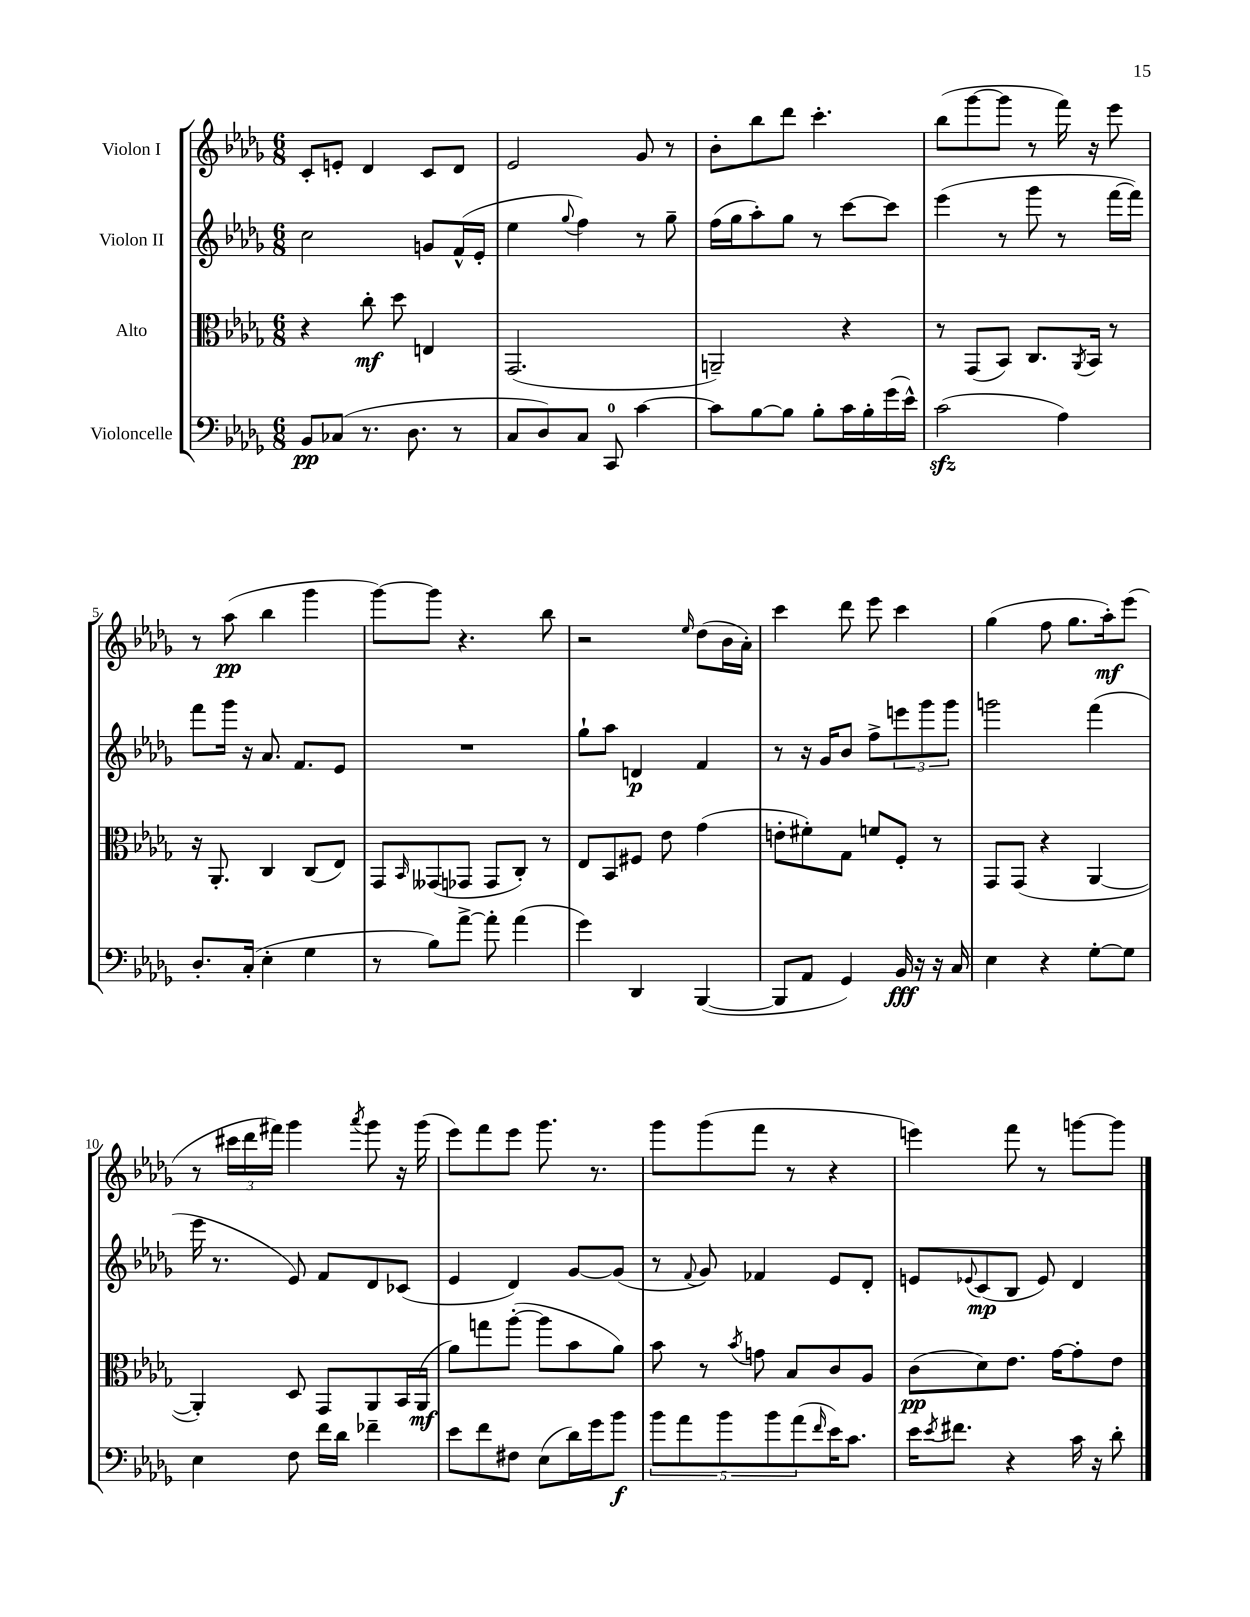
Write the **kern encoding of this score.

**kern	**kern	**kern	**kern
*staff4	*staff3	*staff2	*staff1
*clefF4	*clefC3	*clefG2	*clefG2
*k[b-e-a-d-g-]	*k[b-e-a-d-g-]	*k[b-e-a-d-g-]	*k[b-e-a-d-g-]
*M6/8	*M6/8	*M6/8	*M6/8
8BB-	4r	2cc	8c'
(8C-	.	.	8e'
8.r	8cc'	.	4d-
.	8dd-	.	.
8.D-	.	.	.
.	4E	8g	8c
8r	.	(16f^^	8d-
.	.	16e-'	.
=	=	=	=
8C	(2.GG-	4ee-	2e-
8D-)	.	.	.
.	.	8qqgg-	.
8C	.	4ff)	.
8CC	.	.	.
[4c	.	8r	8g-
.	.	8gg-~	8r
=	=	=	=
8c]	2AA~)	(16ff	8b-'
.	.	16gg-	.
[8B-	.	8aa-')	8bb-
8B-]	.	8gg-	8ddd-
8B-'	.	8r	4.ccc'
16c	4r	[8ccc	.
16B-'	.	.	.
(16g-	.	8ccc]	.
16e-^^)	.	.	.
=	=	=	=
(2c	8r	(4eee-	(8bb-
.	(8GG-	.	[8ggg-
.	8BB-)	8r	8ggg-]
.	8.C	8ggg-	8r
4A-)	.	8r	16fff)
.	8qAA-	.	.
.	16BB-	.	16r
.	8r	[16fff	8eee-
.	.	16fff])	.
=	=	=	=
8.D-'	16r	8fff	8r
.	8.AA-'	.	.
.	.	16ggg-	(8aa-
(16C'	.	16r	.
4E-'	4C	8.a-	4bb-
.	.	8.f	.
4G-	(8C	.	4ggg-
.	8E-)	8e-	.
=	=	=	=
8r	8GG-	2.r	[8ggg-)
.	16qqBB-	.	.
8B-)	(8GG--	.	8ggg-]
[8a-^	8GG-	.	4.r
8a-']	8GG-	.	.
(4a-	8C')	.	.
.	8r	.	8bb-
=	=	=	=
4g-)	8E-	8gg-`	2r
.	8BB-	8aa-	.
4DD-	8F#	4d	.
.	8e-	.	.
.	.	.	16qqee-
([4BBB-	(4g-	4f	(8dd-
.	.	.	16b-
.	.	.	16a-')
=	=	=	=
8BBB-]	8e'	8r	4ccc
8AA-	8f#')	16r	.
.	.	16g-	.
4GG-)	8G-	8b-	8ddd-
.	8f	8ff^	8eee-
16BB-	8F'	12eee	4ccc
16r	.	.	.
.	.	12ggg-	.
16r	8r	.	.
.	.	12ggg-	.
16C	.	.	.
=	=	=	=
4E-	8GG-	2ggg	(4gg-
.	(8GG-	.	.
4r	4r	.	8ff
.	.	.	8.gg-
[8G-'	[4AA-	(4fff	.
.	.	.	16aa-')
8G-]	.	.	(8eee-
=	=	=	=
4E-	4AA-'])	16eee-	8r
.	.	8.r	.
.	.	.	24ccc#
.	.	.	24ddd-
.	.	.	24fff#)
8F	8D-	8e-)	4ggg-
16f	8GG-	8f	.
16d-	.	.	.
.	.	.	8qaaa-
4f-~	8AA-	8d-	8ggg-
.	16BB-	(8c-	16r
.	(16AA-	.	(16ggg-
=	=	=	=
8e-	8a-)	4e-	8eee-)
8f	8gg	.	8fff
8F#	([8aa-'	4d-)	8eee-
(8E-	8aa-]	.	8.ggg-
16d-)	8b-	[8g-	.
16g-	.	.	8.r
8b-	8a-)	(8g-]	.
=	=	=	=
10b-	8b-	8r	8ggg-
10a-	.	.	.
.	.	8qqf	.
.	8r	8g-)	(8ggg-
10b-	.	.	.
.	8qb-	.	.
.	8g	4f-	8fff
10b-	.	.	.
.	8B-	.	8r
(10a-	.	.	.
16qqf	.	.	.
16e-)	8c	8e-	4r
8.c	.	.	.
.	8A-	8d-'	.
=	=	=	=
16e-	(8c	8e	4eee)
8qe-	.	.	.
8.f#	.	.	.
.	.	8qqe-	.
.	8d-)	(8c	.
4r	8.e-	8B-	8fff
.	.	8e-)	8r
.	[16g-	.	.
16c	8g-']	4d-	[8ggg
16r	.	.	.
8d-'	8e-	.	8ggg]
==	==	==	==
*-	*-	*-	*-
